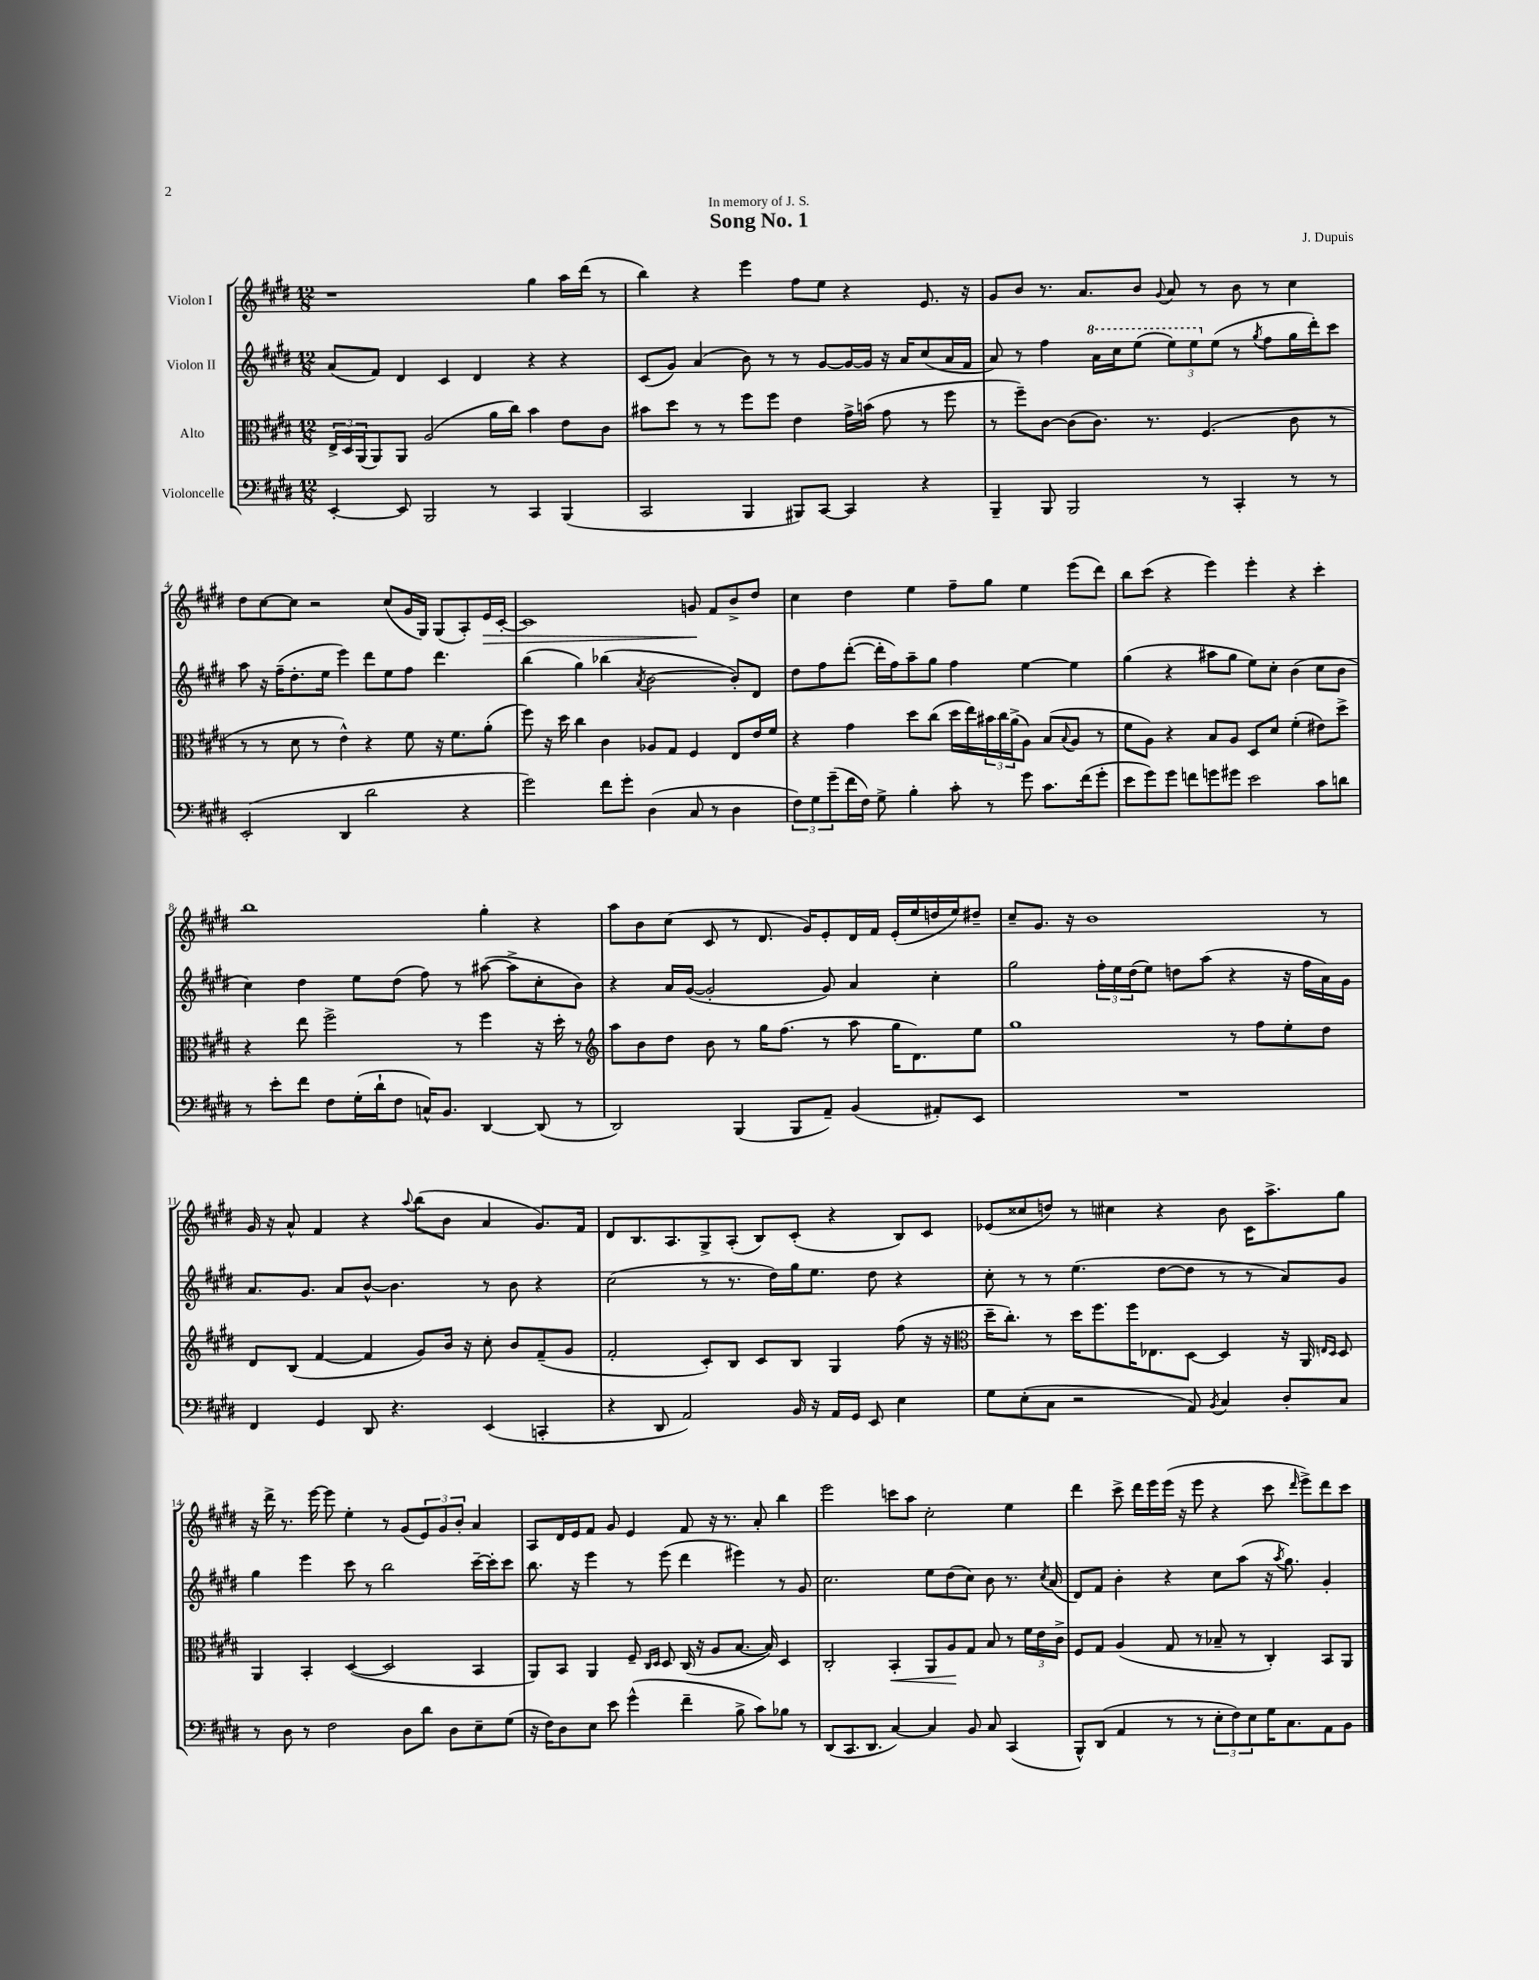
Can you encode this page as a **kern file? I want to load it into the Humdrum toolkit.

**kern	**kern	**kern	**kern
*staff4	*staff3	*staff2	*staff1
*clefF4	*clefC3	*clefG2	*clefG2
*k[f#c#g#d#]	*k[f#c#g#d#]	*k[f#c#g#d#]	*k[f#c#g#d#]
*M12/8	*M12/8	*M12/8	*M12/8
[4EE'	24E^	(8a	1r
.	24D#	.	.
.	(24AA	.	.
.	8AA)	8f#)	.
8EE]	8AA	4d#	.
2BBB	(2A	.	.
.	.	4c#	.
.	.	4d#	.
8r	16a	.	.
.	16cc#)	.	.
4CC#	4b	4r	4gg#
(4BBB	8e	4r	16aa
.	.	.	(16ddd#
.	8c#	.	8r
=	=	=	=
2CC#	8b#	(8c#	4bb)
.	8dd#	8g#)	.
.	8r	(4a	4r
.	8r	.	.
4BBB	8ff#	8b)	4eee
.	8ff#	8r	.
8BBB#)	4e	8r	8ff#
[8CC#	.	[8g#	8ee
4CC#]	16g#^	16g#_	4r
.	(16b	16g#]	.
.	8g#	16r	.
.	.	16a	.
4r	8r	(8cc#	8.e
.	8ff#	16a	.
.	.	16f#	16r
=	=	=	=
4BBB~	8r	8a)	8g#
.	8ff#~)	8r	8b
8BBB	[8c#	4ff#	8.r
2BBB	(8c#]	.	.
.	.	.	8.a
.	8.c#)	16aa	.
.	.	16ccc#	.
.	.	(8eee	8b
.	8.r	.	.
.	.	.	8qqg#
.	.	12eee)	8a
.	.	12eee	.
8r	(4.F#	.	8r
.	.	(12ee	.
4CC#'	.	8r	8b
.	.	8qgg#	.
.	.	8ff#	8r
8r	8c#	16gg#	4cc#
.	.	16ddd#')	.
8r	8r	8ccc#	.
=	=	=	=
(2EE'	8r	8aa	8dd#
.	8r	16r	[8cc#
.	.	(16ff#~	.
.	8d#	8.dd#'	8cc#]
.	8r	.	2r
.	.	16ee	.
4DD#	4e^^)	4eee)	.
2d#	4r	8ddd#	.
.	.	8ee	(8cc#
.	8f#	8ff#	16g#
.	.	.	16G#)
.	16r	4.ddd#	(8G#
.	8.f#	.	.
4r	.	.	8A')
.	(8a'	.	16e
.	.	.	[16c#'
=	=	=	=
2g#)	8ff#)	(4bb	1c#]
.	16r	.	.
.	16dd#	.	.
.	4cc#	4gg#)	.
8f#	4c#	(4bb-	.
8g#'	.	.	.
.	.	8qa	.
(4D#	8A-	[2b	.
.	8G#	.	.
8C#	4F#	.	8g
8r	.	.	8f#
4D#	8E	8b'])	8b^
.	16e	8d#	8dd#
.	16f#	.	.
=	=	=	=
12F#)	4r	8dd#	4cc#
12G#	.	.	.
.	.	8ff#	.
(12g#~	.	.	.
16f#	4g#	([8ddd#'	4dd#
16F#)	.	.	.
8G#^	.	16ddd#']	.
.	.	16ff#)	.
4B'	8dd#	8aa~	4ee
.	(8cc#	8gg#	.
8c#'	16dd#	4ff#	8ff#~
.	16ee)	.	.
8r	24b#	.	8gg#
.	24cc#	.	.
.	(24a^	.	.
8g#	8A)	[4ee	4ee
8.c#	(8B	.	.
.	8qqB	.	.
.	8A	4ee]	(8eee
(16f#	.	.	.
8g#'	8r	.	8ddd#)
=	=	=	=
8e	8f#	(4gg#	8bb
8g#)	8A)	.	(8ccc#
8g#	4r	4r	4r
8f	.	.	.
8g	8B	8aa#	4eee)
8g#	8A	8gg#	.
2e	8D#	8ee)	4eee'
.	8d#	8cc#'	.
.	(4f#'	(4b	4r
8c#	8e#)	8cc#	4ccc#'
8d	8dd#^	8b	.
=	=	=	=
8r	4r	4cc#)	1bb
8e'	.	.	.
8f#	8ee	4dd#	.
8F#	2ff#^	.	.
(16G#'	.	8ee	.
16d#`	.	.	.
8F#	.	(8dd#	.
16C^^)	.	8ff#)	.
8.BB	.	.	.
.	8r	8r	.
[4DD#	4ff#	([8aa#	4gg#'
.	.	8aa#^]	.
(8DD#]	16r	8cc#'	4r
.	16dd#'	.	.
8r	8r	8b)	.
=	=	=	=
*	*clefG2	*	*
2DD#)	8aa	4r	8aa
.	8b	.	8b
.	8dd#	16a	(8cc#
.	.	([16g#	.
.	8b	2g#']	8c#
(4BBB	8r	.	8r
.	16gg#	.	8.d#
.	(8.ff#	.	.
8BBB	.	.	.
.	.	.	16g#)
8AA~)	8r	8g#)	8e'
(4BB	8aa	4a	16d#
.	.	.	16f#
.	16gg#	.	(16e'
.	8.d#)	.	16ee
8AA#')	.	4cc#'	16dd
.	.	.	16ee)
8EE	8ee	.	8dd#~
=	=	=	=
1.r	1gg#	2gg#	8cc#~
.	.	.	8.g#
.	.	.	16r
.	.	.	1b
.	.	24ff#'	.
.	.	24ee	.
.	.	(24dd#	.
.	.	8ee)	.
.	.	8dd	.
.	.	(8aa	.
.	8r	4r	.
.	8ff#	.	.
.	8ee'	16r	.
.	.	16ff#	.
.	8dd#	16a)	8r
.	.	16g#	.
=	=	=	=
4FF#	8d#	8.a	16g#
.	.	.	16r
.	(8B	.	8a^^
.	.	8.g#	.
4GG#	[4f#	.	4f#
.	.	8a	.
8DD#	4f#]	[8b^^	4r
4.r	.	4.b]	.
.	.	.	8qqaa
.	8g#)	.	(8bb
.	16b	.	8b
.	16r	.	.
(4EE	8cc#'	8r	4a
.	8b	8b	.
4CC'	(8f#~	4r	8.g#)
.	8g#	.	.
.	.	.	16f#
=	=	=	=
4r	2f#'	(2cc#	8d#
.	.	.	8.B
8DD#	.	.	.
.	.	.	8.A
2AA)	.	.	.
.	8c#')	8r	8G#^
.	8B	8.r	(8A'
.	8c#	.	8B)
.	.	16dd#)	.
16BB	8B	16gg#	(8c#'
16r	.	8.ee	.
16AA	4G#	.	4r
16GG#	.	.	.
8EE	.	8dd#	.
4E	(8ff#	4r	8B)
.	16r	.	8c#
.	16r	.	.
=	=	=	=
*	*clefC3	*	*
8G#	16dd#~	8cc#'	(8e-
.	8.cc#')	.	.
(8E'	.	8r	8cc##
8C#	8r	8r	8dd)
2r	16dd#	(4.ee	8r
.	8.ff#	.	.
.	.	.	4cc#
.	16ff#	.	.
.	8.E-	.	.
.	.	[8dd#	4r
8AA)	[8D#	8dd#]	.
8qBB	.	.	.
4C#	4D#]	8r	8b
.	.	8r	16c#
.	.	.	8.aa^
8D#'	16r	8a)	.
.	16AA	.	.
.	16qqE	.	.
.	16qqD#	.	.
8C#	8D#	8g#	8gg#
=	=	=	=
8r	4AA	4gg#	16r
.	.	.	16ddd#^
8D#	.	.	8.r
8r	4BB'	4eee	.
.	.	.	[16eee
2F#	.	.	8eee]
.	([4D#	8ccc#	4ee'
.	.	8r	.
.	2D#]	2bb	8r
8D#	.	.	(8g#
8d#	.	.	12e)
.	.	.	12g#
8D#	.	.	.
.	.	.	12b'
8E~	4BB	[16ccc#~	4a
.	.	16ccc#']	.
(8G#	.	8ccc#	.
=	=	=	=
16r	8AA)	8.bb	8A
16F#)	.	.	.
8D#	8BB	.	16d#
.	.	16r	16e
8E	4AA	4eee	8f#
8e	.	.	8g#
(4g#^^	8F#~	8r	4e
.	16qqC#	.	.
.	16qqD#	.	.
.	8D#	(8eee	.
4f#~	(16C#	4ddd#	8f#
.	16r	.	.
.	8A	.	16r
.	.	.	8.r
8B^	[8.B	4eee#)	.
8c#)	.	.	8a'
.	16B])	.	.
8B-	4D#	8r	4bb
8r	.	8g#	.
=	=	=	=
(8DD#	2C#'	2.cc#	2eee
8.CC#	.	.	.
8.DD#	.	.	.
[4C#)	4BB'	.	8ccc
.	.	.	8aa
4C#]	8AA	8ee	2cc#'
.	8A	(8dd#	.
8BB	8G#	8cc#)	.
8C#	8B	8b	.
(4CC#	8r	8.r	4ee
.	24f#	.	.
.	24e	.	.
.	.	8qcc#	.
.	.	(16a	.
.	24c#^	.	.
=	=	=	=
8BBB^^)	8F#	8d#)	4ddd#
(8DD#	8G#	8f#	.
4AA	(4A	4b'	8ccc#^
.	.	.	16ddd#
.	.	.	16eee
8r	8G#	4r	(16eee
.	.	.	16r
8r	8r	.	8eee
12E'	8B-~	8cc#	4r
12F#)	.	.	.
.	8r	(8aa	.
12E	.	.	.
16G#	4C#')	16r	8ccc#
.	.	8qaa	.
8.C#	.	8.gg#)	.
.	.	.	16qqddd#
.	.	.	8eee^)
8AA	8BB	4g#'	8ddd#
8BB	8AA	.	8ccc#
==	==	==	==
*-	*-	*-	*-
